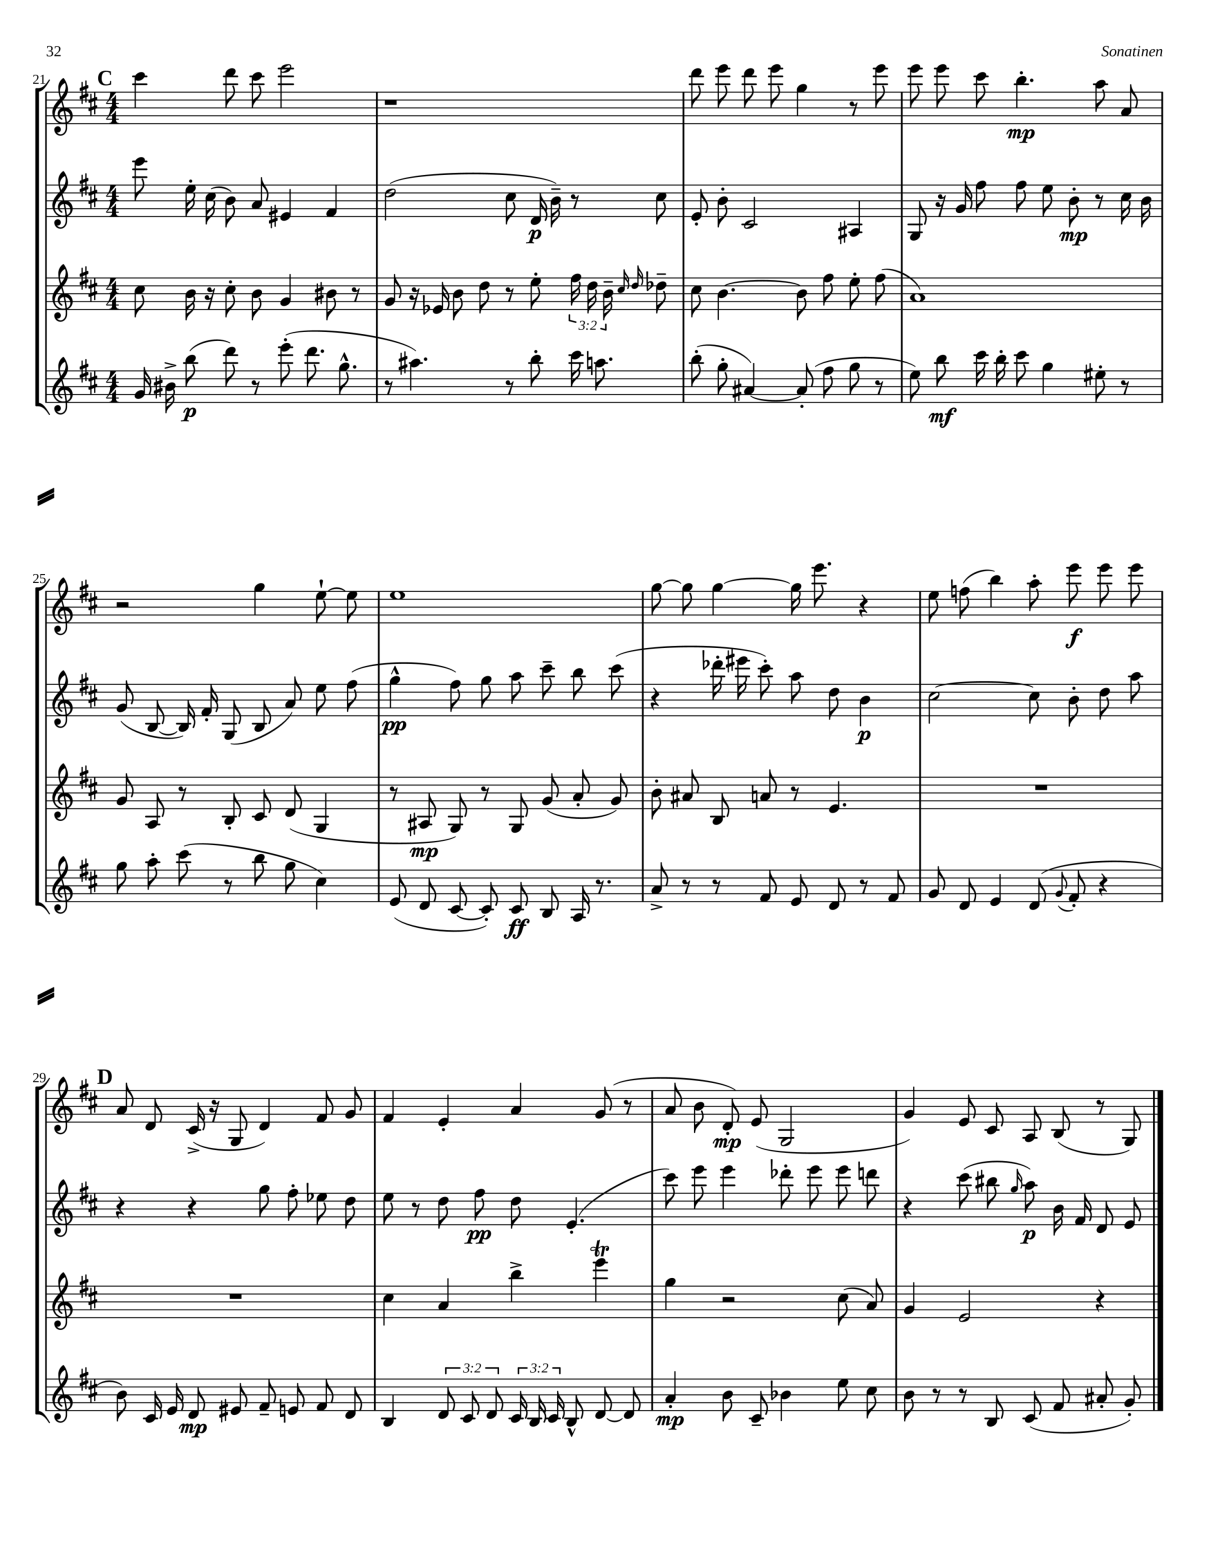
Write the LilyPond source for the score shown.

<<
\new StaffGroup <<
\new Staff = "s0" {
    \clef treble \key d \major \numericTimeSignature \time 4/4
    \autoBeamOff \mark \markup { \bold "C" } cis'''4 d'''8 cis'''8 e'''2 |
    r1 |
    d'''8 e'''8 d'''8 e'''8 g''4 r8 e'''8 |
    e'''8 e'''8 cis'''8 b''4.-.\mp a''8 a'8 |
    r2 g''4 e''8~-! e''8 |
    e''1 |
    g''8~ g''8 g''4~ g''16 e'''8. r4 |
    e''8 f''8( b''4) a''8-. e'''8\f e'''8 e'''8 |
    \mark \markup { \bold "D" } a'8 d'8 cis'16->( r16 g8 d'4) fis'8 g'8 |
    fis'4 e'4-. a'4 g'8( r8 |
    a'8 b'8 d'8-.\mp) e'8( g2 |
    g'4) e'8 cis'8 a8 b8( r8 g8) \bar "|." |
}
\new Staff = "s1" {
    \clef treble \key d \major \numericTimeSignature \time 4/4
    \autoBeamOff \mark \markup { \bold "C" } e'''8 e''16-. cis''16( b'8) a'8 eis'4 fis'4 |
    d''2( cis''8 d'16\p b'16--) r8 cis''8 |
    e'8-. b'8-. cis'2 ais4 |
    g8 r16 g'16 fis''8 fis''8 e''8 b'8-.\mp r8 cis''16 b'16 |
    g'8( b8~ b16) fis'16-. g8( b8 a'8) e''8 fis''8( |
    g''4-^\pp fis''8) g''8 a''8 cis'''8-- b''8 cis'''8( |
    r4 des'''16-. eis'''16 cis'''8-.) a''8 d''8 b'4\p |
    cis''2~ cis''8 b'8-. d''8 a''8 |
    \mark \markup { \bold "D" } r4 r4 g''8 fis''8-. ees''8 d''8 |
    e''8 r8 d''8 fis''8\pp d''8 e'4.-.( |
    cis'''8) e'''8 e'''4 des'''8-. e'''8 e'''8 d'''8 |
    r4 cis'''8( bis''8 \grace { g''16 } a''8\p) b'16 fis'16 d'8 e'8 \bar "|." |
}
\new Staff = "s2" {
    \clef treble \key d \major \numericTimeSignature \time 4/4 \override Staff.TupletNumber.text = #tuplet-number::calc-fraction-text
    \autoBeamOff \mark \markup { \bold "C" } cis''8 b'16 r16 cis''8-. b'8 g'4 bis'8 r8 |
    g'8 r16 ees'16 b'8 d''8 r8 e''8-. \tuplet 3/2 { fis''16 d''16 b'16-- } \grace { cis''16 d''16 } des''8-- |
    cis''8 b'4.~ b'8 fis''8 e''8-. fis''8( |
    a'1) |
    g'8 a8 r8 b8-. cis'8 d'8( g4 |
    r8 ais8\mp g8) r8 g8 g'8( a'8-. g'8) |
    b'8-. ais'8 b8 a'8 r8 e'4. |
    R1 |
    \mark \markup { \bold "D" } R1 |
    cis''4 a'4 b''4-> e'''4\trill |
    g''4 r2 cis''8( a'8) |
    g'4 e'2 r4 \bar "|." |
}
\new Staff = "s3" {
    \clef treble \key d \major \numericTimeSignature \time 4/4 \override Staff.TupletNumber.text = #tuplet-number::calc-fraction-text
    \autoBeamOff \mark \markup { \bold "C" } g'16 bis'16-> b''8\p( d'''8) r8 e'''8-.( d'''8. g''8.-^ |
    r8 ais''4.) r8 b''8-. cis'''16 a''8. |
    b''8-.( g''8-. ais'4~) ais'8-.( fis''8 g''8 r8 |
    e''8) b''8\mf cis'''16 b''16-. cis'''8 g''4 eis''8-. r8 |
    g''8 a''8-. cis'''8( r8 b''8 g''8 cis''4) |
    e'8( d'8 cis'8~ cis'8-.) cis'8\ff b8 a16 r8. |
    a'8-> r8 r8 fis'8 e'8 d'8 r8 fis'8 |
    g'8 d'8 e'4 d'8( \appoggiatura { g'8 } fis'8-. r4 |
    \mark \markup { \bold "D" } b'8) cis'16 e'16 d'8\mp eis'8 fis'8-- e'8 fis'8 d'8 |
    b4 \tuplet 3/2 { d'8 cis'8 d'8 } \tuplet 3/2 { cis'16 b16 cis'16 } b8-^ d'8~ d'8 |
    a'4-.\mp b'8 cis'8-- bes'4 e''8 cis''8 |
    b'8 r8 r8 b8 cis'8( fis'8 ais'8-. g'8-.) \bar "|." |
}
>>
>>
\layout { \context { \Score currentBarNumber = #21 } }
